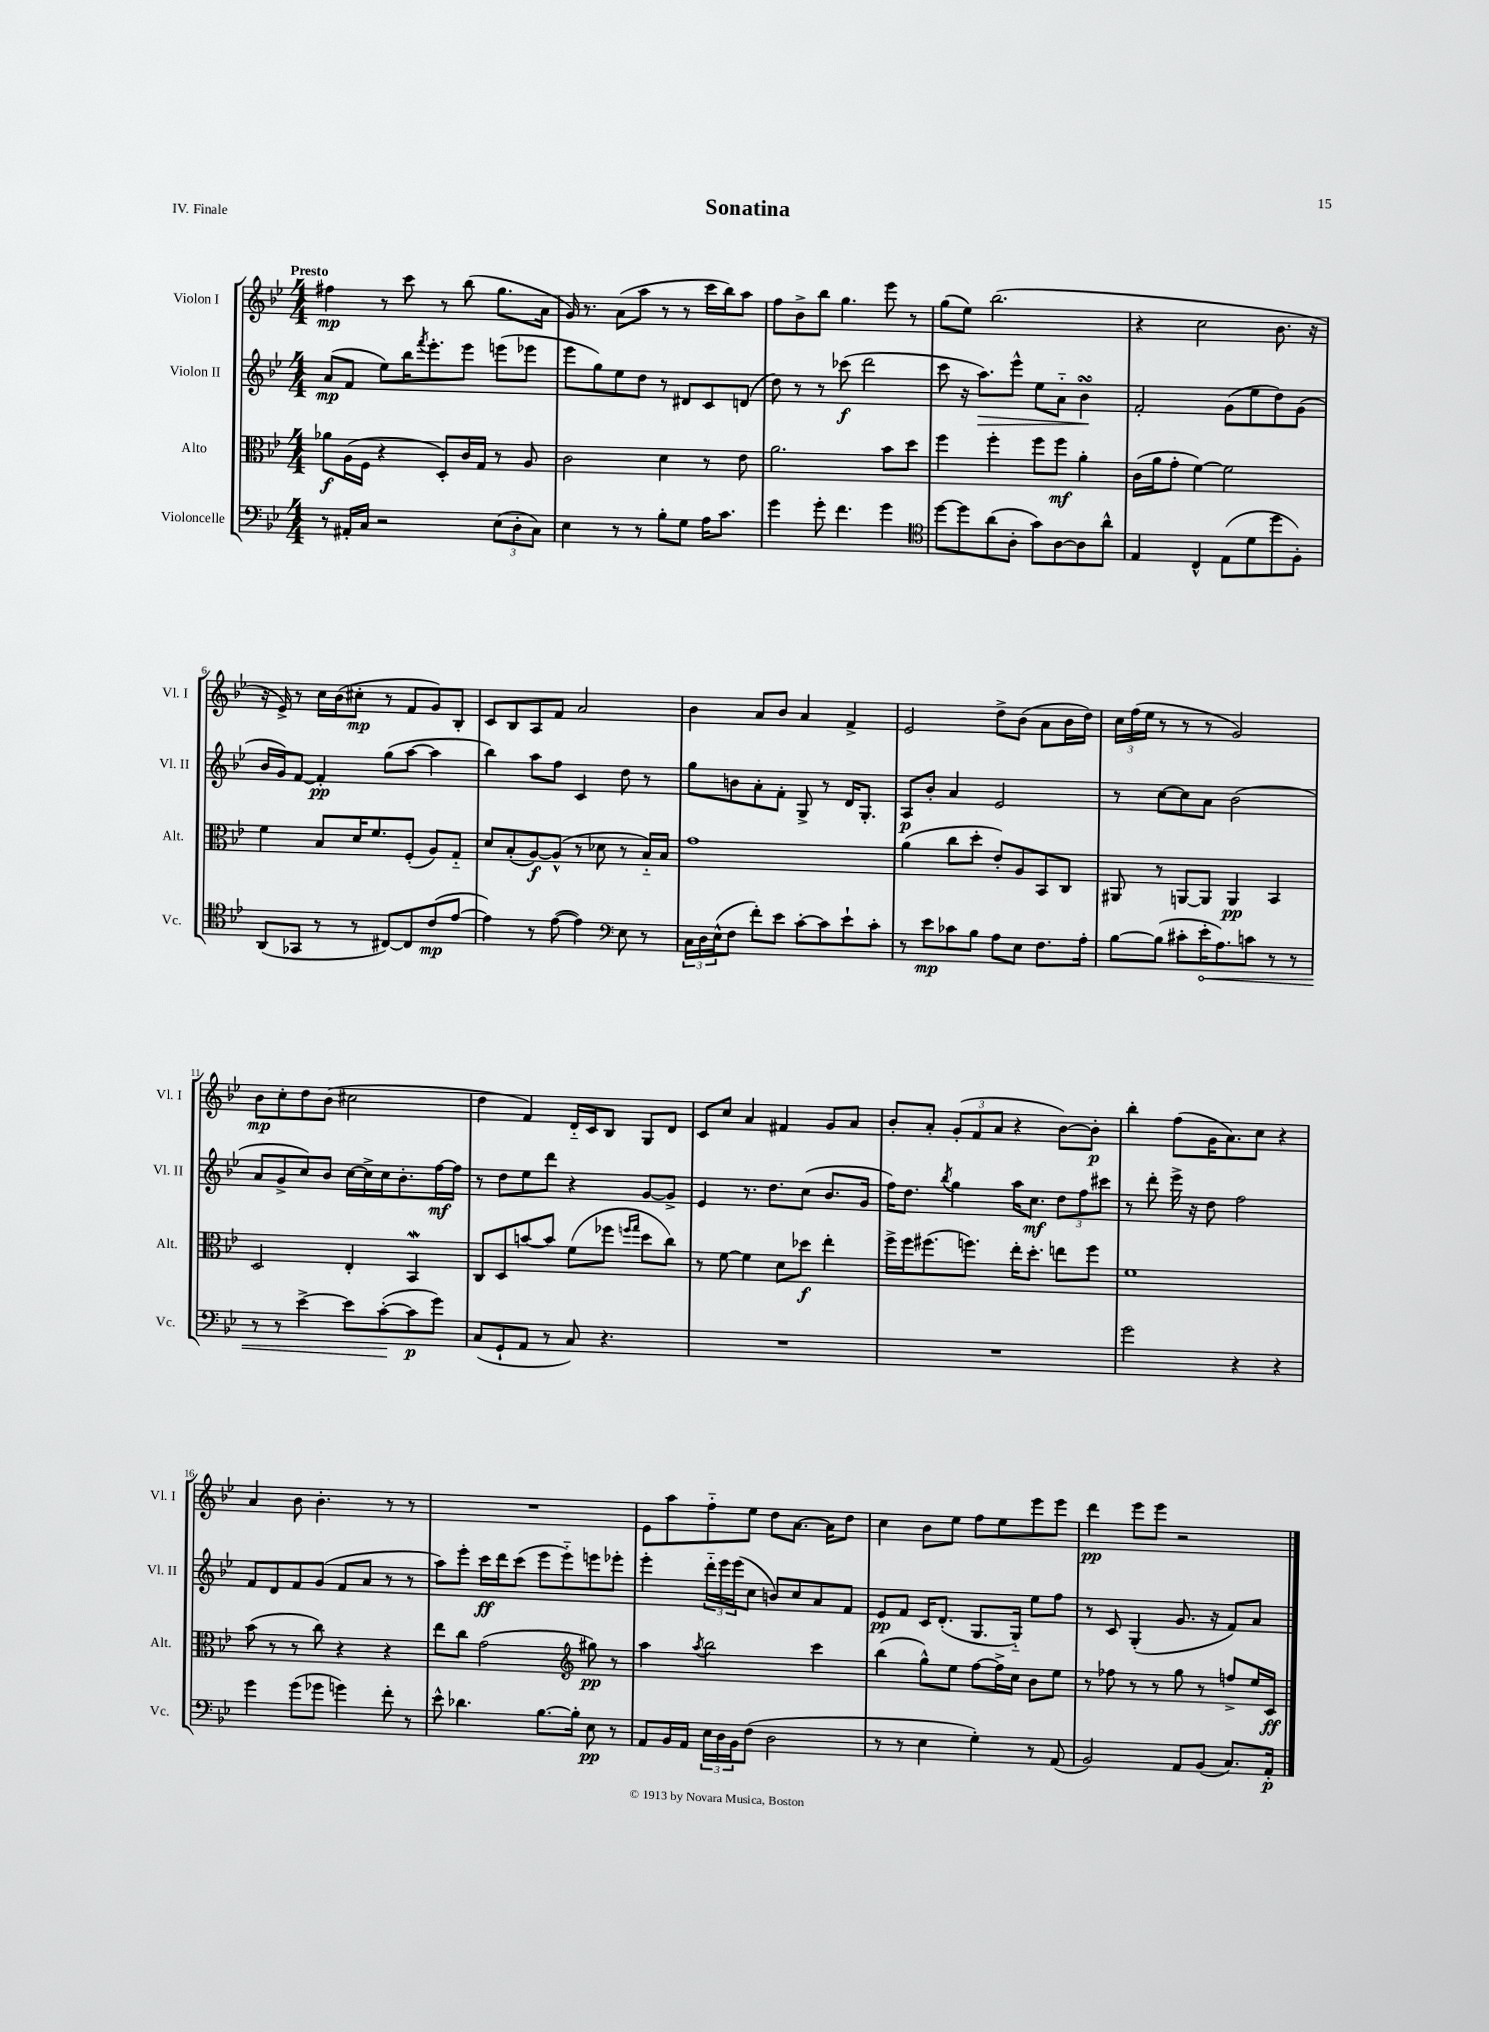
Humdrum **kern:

**kern	**dynam	**kern	**dynam	**kern	**dynam	**kern	**dynam
*part4	*part4	*part3	*part3	*part2	*part2	*part1	*part1
*staff4	*staff4	*staff3	*staff3	*staff2	*staff2	*staff1	*staff1
*I"Violoncelle	*	*I"Alto	*	*I"Violon II	*	*I"Violon I	*
*I'Vc.	*	*I'Alt.	*	*I'Vl. II	*	*I'Vl. I	*
*clefF4	*	*clefC3	*	*clefG2	*	*clefG2	*
*k[b-e-]	*	*k[b-e-]	*	*k[b-e-]	*	*k[b-e-]	*
*M4/4	*	*M4/4	*	*M4/4	*	*M4/4	*
=1	=1	=1	=1	=1	=1	=1	=1
!	!	!	!	!	!	!LO:TX:a:B:t=Presto	!
8r	.	8a-X\L	f	(8a/L	mp	4ff#X\	mp
16AA#X'/LL	.	(16A\L	.	8f/J	.	.	.
16C/JJ	.	16F\JJ	.	.	.	.	.
2r	.	4r	.	8ee-\L)	.	8r	.
.	.	.	.	16bb-\K	.	8ccc\	.
.	.	.	.	8qfff/	.	.	.
.	.	.	.	8.eee-'\	.	.	.
.	.	8D'/L)	.	.	.	8r	.
.	.	16c/L	.	8eee-\J	.	(8bb-\	.
.	.	16G/JJ	.	.	.	.	.
(12E-\L	.	8r	.	(8eeen\L	.	8.gg\L	.
12D'\	.	.	.	.	.	.	.
.	.	8A/	.	8eee-X\J	.	.	.
12C\J)	.	.	.	.	.	.	.
.	.	.	.	.	.	16a\Jk	.
=2	=2	=2	=2	=2	=2	=2	=2
4E-\	.	2c\	.	8eee-\L	.	16g/)	.
.	.	.	.	.	.	8.r	.
.	.	.	.	8gg\)	.	.	.
8r	.	.	.	8ee-\	.	(8a\L	.
8r	.	.	.	8dd\J	.	8aa\J	.
8B-'\L	.	4d\	.	8r	.	8r	.
8G\J	.	.	.	8d#X/L	.	8r	.
16A\KL	.	8r	.	8c/	.	16ccc\LL	.
8.c\J	.	.	.	.	.	16bb-\J)	.
.	.	8e-\	.	(8dn/J	.	8aa\J	.
=3	=3	=3	=3	=3	=3	=3	=3
4g\	.	2.a\	.	8dd\)	.	8ff\L	.
.	.	.	.	8r	.	8b-^\	.
8g'\	.	.	.	8r	.	8bb-\J	.
4.f\	.	.	.	(8ccc-X\	f	4.gg\	.
.	.	.	.	2ddd\	.	.	.
4g\	.	8b-\L	.	.	.	8eee-\	.
.	.	8dd\J	.	.	.	8r	.
=4	=4	=4	=4	=4	=4	=4	=4
*clefC4	*	*	*	*	*	*	*
[8dd\L	.	4ff\	.	8ccc\	.	(8gg\L	.
8dd\]	.	.	.	16r	.	8ee-\J)	.
!	!	!	!	!	!LO:HP:b	!	!
.	.	.	.	8.aa\L)	>	.	.
(8a\	.	4ff'\	.	.	.	(2.bb-\	.
8A'\J	.	.	.	8eee-^^\J	.	.	.
8g\L)	.	8ff\L	.	8ee-\L	.	.	.
[8A\	.	8ff\J	mf	8a\J	.	.	.
8A\]	.	4a'\	.	4b-sSSs\	.	.	.
8a^^\J	.	.	.	.	.	.	.
.	.	.	.	.	]	.	.
=5	=5	=5	=5	=5	=5	=5	=5
4E-/	.	(16c\LL	.	2f'/	.	4r	.
.	.	16a\J	.	.	.	.	.
.	.	8g'\J	.	.	.	.	.
4C^^/	.	[4f\)	.	.	.	2cc\	.
(8E-\L	.	2f\]	.	(8g\L	.	.	.
8d\	.	.	.	8ee-\	.	.	.
8dd\	.	.	.	8dd\)	.	8.b-\	.
8F'\J)	.	.	.	(8g\J	.	.	.
.	.	.	.	.	.	16r	.
!!LO:LB:g=z
=6	=6	=6	=6	=6	=6	=6	=6
(8AA/L	.	4f\	.	16b-/LL	.	16r	.
.	.	.	.	16g/J)	.	16e-^/)	.
8GG-X/J	.	.	.	[8f/J	.	8r	.
8r	.	8B-/L	.	4f'/]	pp	16cc\LL	.
.	.	.	.	.	.	(16b-\J	.
8r	.	16d/K	.	.	.	8cc#X'\J	mp
.	.	8.f/	.	.	.	.	.
[8C#X/L)	.	.	.	(8gg\L	.	8r	.
8C#/]	.	(8F'/J	.	[8aa\J	.	8f/L	.
(8c/	mp	8A/L)	.	4aa\]	.	8g/)	.
[8e-/J	.	8G/J	.	.	.	8B-'/J	.
=7	=7	=7	=7	=7	=7	=7	=7
4e-\])	.	8d/L	.	4bb-\)	.	8c/L	.
.	.	(8B-'/	.	.	.	8B-/	.
8r	.	[8A/)	f	8aa\L	.	8A/	.
([8e-\	.	(8A^^/J]	.	8ff\J	.	8f/J	.
4e-\])	.	8r	.	4c/	.	2a/	.
.	.	8d-X\	.	.	.	.	.
*clefF4	*	*	*	*	*	*	*
8E-\	.	8r	.	8dd\	.	.	.
8r	.	16B-/LL)	.	8r	.	.	.
.	.	16B-/JJ	.	.	.	.	.
=8	=8	=8	=8	=8	=8	=8	=8
24C\LL	.	1g	.	8gg\L	.	4b-\	.
24D\	.	.	.	.	.	.	.
(24E-^^\J	.	.	.	.	.	.	.
8F\J	.	.	.	8bn\	.	.	.
8f'\L)	.	.	.	8a'\	.	8a/L	.
8e-\J	.	.	.	8f'\J	.	8b-/J	.
[8c'\L	.	.	.	8G^/	.	4a/	.
8c\]	.	.	.	8r	.	.	.
8e-`\	.	.	.	16d/KL	.	4f^/	.
.	.	.	.	8.G'/J	.	.	.
8c'\J	.	.	.	.	.	.	.
=9	=9	=9	=9	=9	=9	=9	=9
8r	.	(4a\	.	8A/L	p	2e-/	.
8e-\L	mp	.	.	8b-'/J	.	.	.
8c-X\	.	8cc\L	.	4a/	.	.	.
8B-\J	.	8dd'\J	.	.	.	.	.
8A\L	.	8e-'/L)	.	2e-/	.	8dd^\L	.
8E-\J	.	8A/	.	.	.	(8b-\J	.
8.F\L	.	8BB-/	.	.	.	8a\L	.
.	.	8C/J	.	.	.	16b-\L	.
16A'\Jk	.	.	.	.	.	16dd\JJ)	.
=10	=10	=10	=10	=10	=10	=10	=10
[8B-\L	.	8AA#X/	.	8r	.	24cc\LL	.
.	.	.	.	.	.	(24ff\	.
.	.	.	.	.	.	24ee-\JJ	.
(8B-\J]	.	8r	.	[8cc\L	.	8r	.
8c#X'\L	.	[8AAn/L	.	8cc\]	.	8r	.
!	!LO:HP:b	!	!	!	!	!	!
16e-'\K	<	8AA/J]	.	8a\J	.	8r	.
8.A\)	.	.	.	.	.	.	.
.	.	4AA/	pp	(2b-\	.	2g/)	.
8cn\J	.	.	.	.	.	.	.
8r	.	4BB-/	.	.	.	.	.
8r	.	.	.	.	.	.	.
!!LO:LB:g=z
=11	=11	=11	=11	=11	=11	=11	=11
8r	.	2D/	.	8a/L	.	8b-\L	mp
8r	.	.	.	8g^/	.	8cc'\	.
[4e-^\	.	.	.	8cc/)	.	8dd\	.
.	.	.	.	8b-/J	.	(8b-\J	.
8e-\L]	.	4E-'/	.	[16cc\LL	.	2cc#X\	.
.	.	.	.	16cc^\]	.	.	.
([8c'\	.	.	.	16cc\J	.	.	.
.	.	.	.	8.b-'\	.	.	.
8c\]	[ p	4BB-w/	.	.	.	.	.
8g\J)	.	.	.	[16ff\L	mf	.	.
.	.	.	.	16ff\JJ]	.	.	.
=12	=12	=12	=12	=12	=12	=12	=12
(8C/L	.	8C/L	.	8r	.	4dd\	.
8GG`/	.	8D/	.	8dd\L	.	.	.
8AA/J	.	[8bn/	.	8ee-\	.	4f/)	.
8r	.	8b/J]	.	8ddd\J	.	.	.
8C/)	.	(8f\L	.	4r	.	16d/LL	.
.	.	.	.	.	.	16c/J	.
4.r	.	8ff-X\J	.	.	.	8B-/J	.
.	.	16qqffn/LL	.	.	.	.	.
.	.	16qqgg/JJ	.	.	.	.	.
.	.	8dd\L	.	[8g/L	.	8G/L	.
.	.	8cc\J)	.	8g^/J]	.	8d/J	.
=13	=13	=13	=13	=13	=13	=13	=13
1r	.	8r	.	4e-/	.	8c/L	.
.	.	[8f\	.	.	.	8cc/J	.
.	.	4f\]	.	8.r	.	4a/	.
.	.	.	.	8.dd\L	.	.	.
.	.	8d\L	.	.	.	4f#X/	.
.	.	8dd-X\J	f	(8cc\J	.	.	.
.	.	4ee-'\	.	8.b-/L	.	8g/L	.
.	.	.	.	.	.	8a/J	.
.	.	.	.	16g/Jk	.	.	.
=14	=14	=14	=14	=14	=14	=14	=14
1r	.	16ff^\LL	.	16ff\KL)	.	8b-'/L	.
.	.	16ff\J	.	8.dd\J	.	.	.
.	.	(8.ff#X\	.	.	.	8a'/J	.
.	.	.	.	8qbb-/	.	.	.
.	.	.	.	4gg\	.	(12g'/L	.
.	.	8.ffn\J)	.	.	.	.	.
.	.	.	.	.	.	12f/	.
.	.	.	.	.	.	12a/J	.
.	.	16ee-'\KL	.	16aa\KL	.	4r	.
.	.	8.dd'\J	.	8.cc\J	mf	.	.
.	.	8een\L	.	12dd\L	.	[8b-\L)	.
.	.	.	.	12ff\	.	.	.
.	.	8ff\J	.	.	.	8b-'\J]	p
.	.	.	.	12ccc#X\J	.	.	.
=15	=15	=15	=15	=15	=15	=15	=15
2g\	.	1f	.	8r	.	4bb-'\	.
.	.	.	.	8ddd'\	.	.	.
.	.	.	.	16eee-^\	.	(8ff\L	.
.	.	.	.	16r	.	.	.
.	.	.	.	8dd\	.	16g\K	.
.	.	.	.	.	.	8.a\)	.
4r	.	.	.	2ff\	.	.	.
.	.	.	.	.	.	8cc\J	.
4r	.	.	.	.	.	4r	.
!!LO:LB:g=z
=16	=16	=16	=16	=16	=16	=16	=16
4g\	.	(8b-\	.	8f/L	.	4a/	.
.	.	8r	.	8d/	.	.	.
(8g\L	.	8r	.	8f/	.	8b-\	.
8g-X\J	.	8cc\)	.	(8g/J	.	4.b-'\	.
4gn\)	.	4r	.	8f/L	.	.	.
.	.	.	.	8a/J	.	.	.
8f'\	.	4r	.	8r	.	8r	.
8r	.	.	.	8r	.	8r	.
=17	=17	=17	=17	=17	=17	=17	=17
8e-^^\	.	8ee-\L	.	8aa\L)	.	1r	.
4.d-X\	.	8cc\J	.	8eee-'\J	.	.	.
.	.	(2g\	.	16ccc\LL	ff	.	.
.	.	.	.	16ddd\J	.	.	.
.	.	.	.	(8ccc\J	.	.	.
[8.B-\L	.	.	.	8eee-\L	.	.	.
.	.	.	.	8eee-\)	.	.	.
16B-'\Jk]	.	.	.	.	.	.	.
*	*	*clefG2	*	*	*	*	*
8E-\	pp	8gg#X\)	pp	8eeen\	.	.	.
8r	.	8r	.	8eee-X'\J	.	.	.
=18	=18	=18	=18	=18	=18	=18	=18
8AA/L	.	4aa\	.	4eee-'\	.	8e-\L	.
16BB-/L	.	.	.	.	.	8aa\	.
16AA/JJ	.	.	.	.	.	.	.
.	.	8qaa/	.	.	.	.	.
24E-\LL	.	2bb-\	.	24ddd\LL	.	8ff\	.
24D\	.	.	.	24eee-\	.	.	.
24BB-\J	.	.	.	(24eee-\J	.	.	.
(8F\J	.	.	.	8cc\J	.	8ee-\J	.
2D\	.	.	.	8bn/L)	.	8dd\L	.
.	.	.	.	8cc/	.	[8.a\J	.
.	.	4ccc\	.	8a/	.	.	.
.	.	.	.	.	.	16a\KL]	.
.	.	.	.	8f/J	.	8dd\J	.
=19	=19	=19	=19	=19	=19	=19	=19
8r	.	(4bb-\	.	8e-/L	pp	4cc\	.
8r	.	.	.	8f/J	.	.	.
4E-\	.	8gg^^\L)	.	16c/KL	.	8b-\L	.
.	.	.	.	(8.d'/J	.	.	.
.	.	8ee-\J	.	.	.	8ee-\J	.
4G'\)	.	[8ff\L	.	8.G/L	.	8ff\L	.
.	.	16ff^\L]	.	.	.	8ee-\	.
.	.	16cc\JJ	.	16G/Jk)	.	.	.
8r	.	8b-\L	.	8ee-\L	.	8eee-\	.
(8AA/	.	8ee-\J	.	8ff\J	.	8eee-\J	.
=20	=20	=20	=20	=20	=20	=20	=20
2BB-/)	.	8r	.	8r	.	4ddd\	pp
.	.	8ff-X\	.	8c/	.	.	.
.	.	8r	.	(4G'/	.	8eee-\L	.
.	.	8r	.	.	.	8eee-\J	.
8AA/L	.	8gg\	.	8.g/	.	2r	.
(8BB-/J	.	8r	.	.	.	.	.
.	.	.	.	16r	.	.	.
8.C/L)	.	8ffn^/L	.	8f/L)	.	.	.
.	.	16ee-/L	.	8a/J	.	.	.
16AA'/Jk	p	16c/JJ	ff	.	.	.	.
==	==	==	==	==	==	==	==
*-	*-	*-	*-	*-	*-	*-	*-
